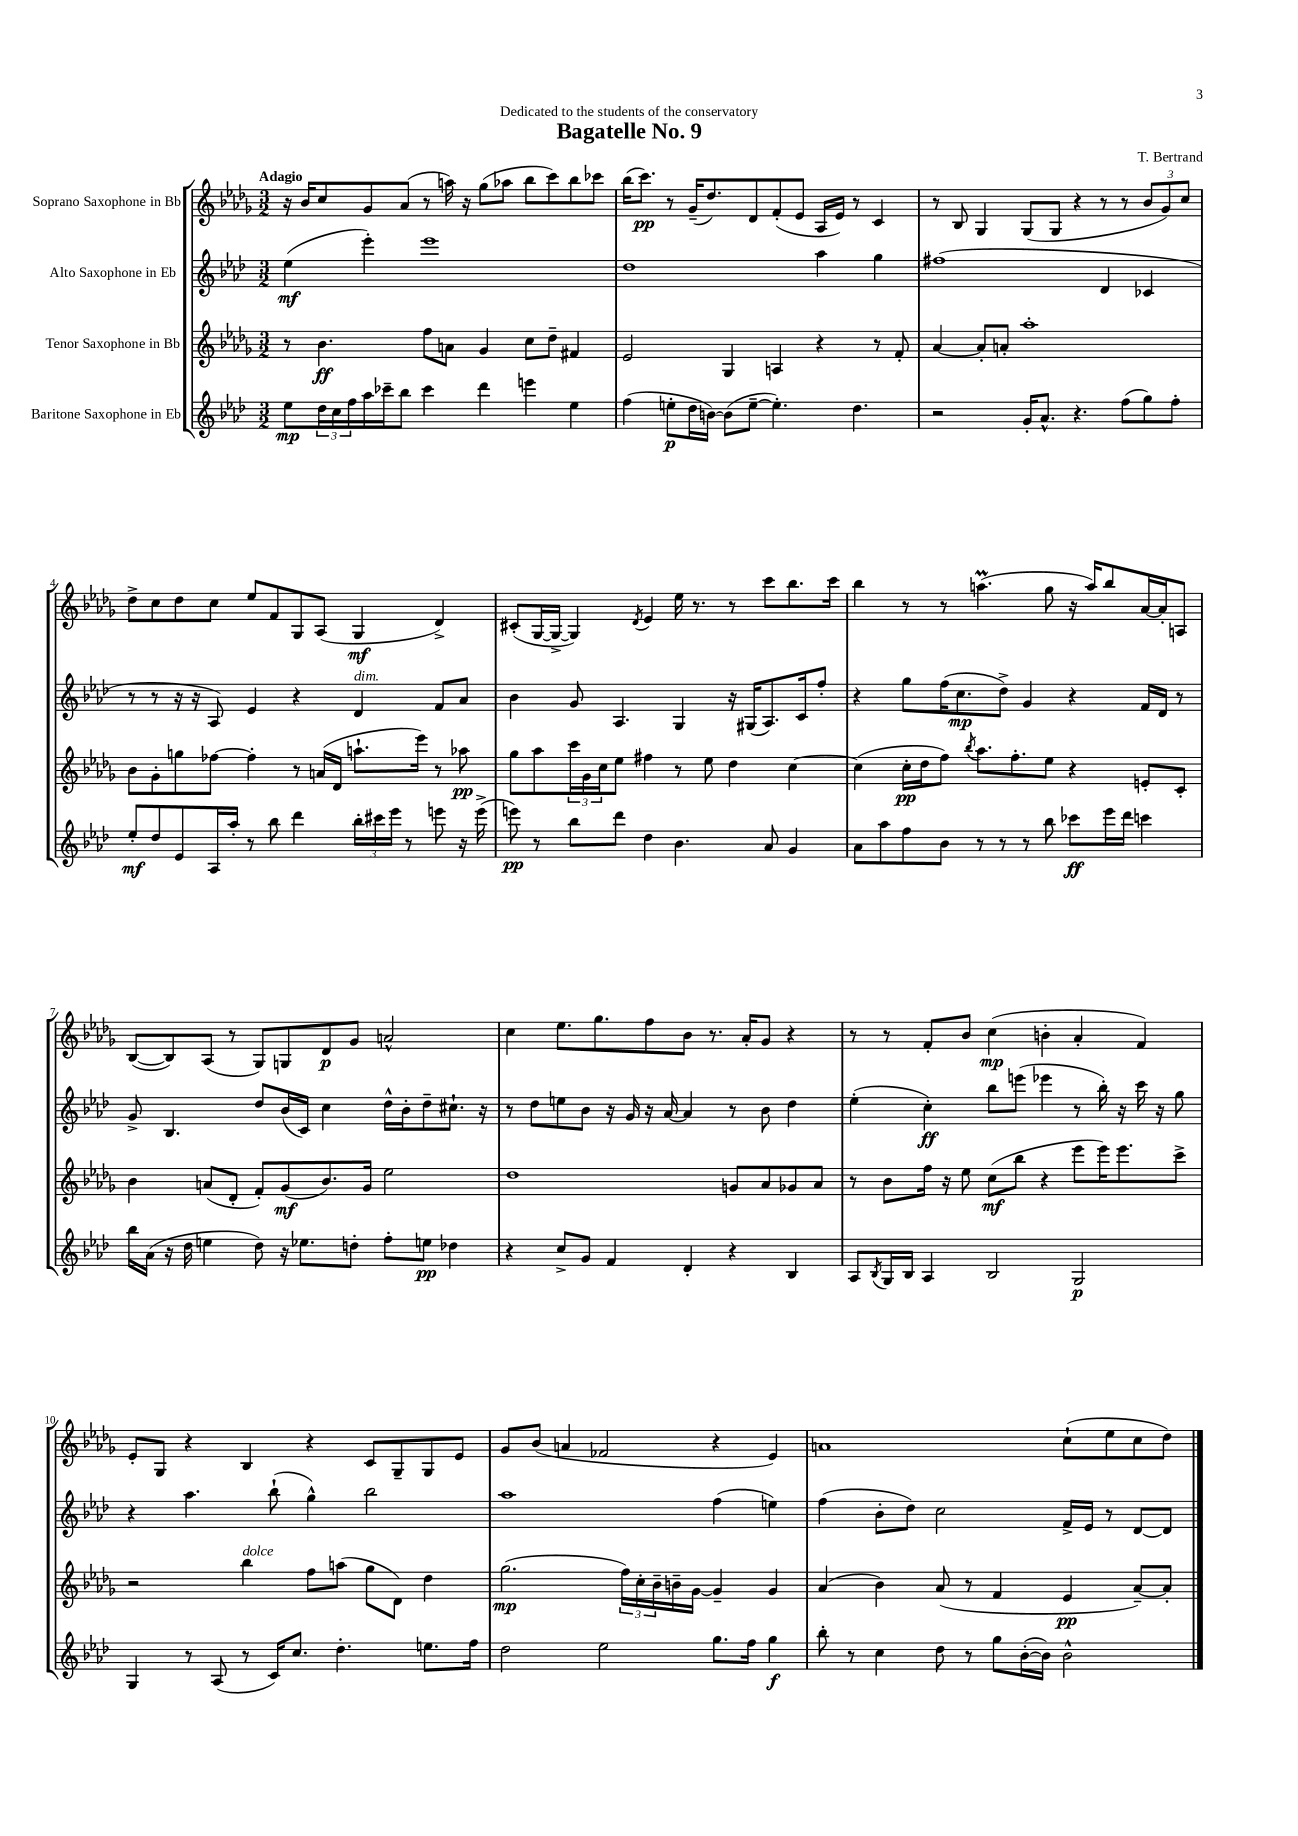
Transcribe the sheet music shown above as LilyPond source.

\header { title = "Bagatelle No. 9" composer = "T. Bertrand" dedication = "Dedicated to the students of the conservatory" }
<<
\new StaffGroup <<
\new Staff = "s0" \with { instrumentName = "Soprano Saxophone in Bb" } {
    \clef treble \key des \major \numericTimeSignature \time 3/2 \tempo "Adagio"
    r16 bes'16 c''8 ges'8 aes'8( r8 a''16) r16 ges''8( aes''8 bes''8 c'''8) bes''8 ces'''8 |
    bes''16( c'''8.\pp) r8 ges'16--( des''8.) des'8 f'8-.( ees'8 aes16 ees'16) r8 c'4 |
    r8 bes8 ges4 ges8( ges8 r4 r8 r8 \tuplet 3/2 { bes'8 ges'8) c''8 } |
    des''8-> c''8 des''8 c''8 ees''8 f'8 ges8 aes8( ges4\mf des'4->) |
    cis'8-.( ges16~ ges16~-> ges4) \acciaccatura { des'8 } ees'4 ees''16 r8. r8 c'''8 bes''8. c'''16 |
    bes''4 r8 r8 a''4.\prall( ges''8 r16 a''16) bes''8 aes'16~ aes'16-. a8 |
    bes8~( bes8) aes8( r8 ges8) g8 des'8\p ges'8 a'2-^ |
    c''4 ees''8. ges''8. f''8 bes'8 r8. aes'16-. ges'8 r4 |
    r8 r8 f'8-. bes'8 c''4\mp( b'4-. aes'4-. f'4) |
    ees'8-. ges8 r4 bes4 r4 c'8 ges8-- ges8 ees'8 |
    ges'8 bes'8( a'4 fes'2 r4 ees'4) |
    a'1 c''8-!( ees''8 c''8 des''8) \bar "|." |
}
\new Staff = "s1" \with { instrumentName = "Alto Saxophone in Eb" } {
    \clef treble \key aes \major \numericTimeSignature \time 3/2
    ees''4\mf( ees'''4-.) ees'''1 |
    des''1 aes''4 g''4 |
    fis''1( des'4 ces'4 |
    r8 r8 r16 r16 aes8) ees'4 r4 des'4^\markup { \italic "dim." } f'8 aes'8 |
    bes'4 g'8 aes4. g4 r16 gis16( aes8.) c'16 f''8-. |
    r4 g''8 f''16( c''8.\mp des''8->) g'4 r4 f'16 des'16 r8 |
    g'8-> bes4. des''8 bes'16( c'16) c''4 des''16-^ bes'16-. des''8-- cis''8.-! r16 |
    r8 des''8 e''8 bes'8 r16 g'16 r16 aes'16~ aes'4 r8 bes'8 des''4 |
    ees''4-.( c''4-.\ff) bes''8 e'''8( ees'''4 r8 bes''16-.) r16 c'''16 r16 g''8 |
    r4 aes''4. bes''8-!( g''4-^) bes''2 |
    aes''1 f''4( e''4) |
    f''4( bes'8-. des''8) c''2 f'16-> ees'16 r8 des'8~ des'8 \bar "|." |
}
\new Staff = "s2" \with { instrumentName = "Tenor Saxophone in Bb" } {
    \clef treble \key des \major \numericTimeSignature \time 3/2
    r8 bes'4.\ff f''8 a'8 ges'4 c''8 des''8-- fis'4 |
    ees'2 ges4 a4 r4 r8 f'8-. |
    aes'4~ aes'8-. a'8-. aes''1-. |
    bes'8 ges'8-. g''8 fes''8~ fes''4-. r8 a'16( des'16 a''8.-! ees'''16) r8 aes''8\pp |
    ges''8 aes''8 \tuplet 3/2 { c'''16 ges'16 c''16 } ees''8 fis''4 r8 ees''8 des''4 c''4~ |
    c''4( c''16-.\pp des''16 f''8) \acciaccatura { bes''8 } aes''8. f''8.-. ees''8 r4 e'8-. c'8-. |
    bes'4 a'8( des'8-. f'8-.) ges'8\mf( bes'8.) ges'16 ees''2 |
    des''1 g'8 aes'8 ges'8 aes'8 |
    r8 bes'8 f''16 r16 ees''8 c''8\mf( bes''8 r4 ees'''8 ees'''16) ees'''8. c'''8-> |
    r2 bes''4^\markup { \italic "dolce" } f''8 a''8( ges''8 des'8) des''4 |
    ges''2.\mp( \tuplet 3/2 { f''16) c''16-. bes'16-- } b'16-- ges'16~ ges'4-- ges'4 |
    aes'4( bes'4) aes'8( r8 f'4 ees'4\pp aes'8~--) aes'8-. \bar "|." |
}
\new Staff = "s3" \with { instrumentName = "Baritone Saxophone in Eb" } {
    \clef treble \key aes \major \numericTimeSignature \time 3/2
    ees''8\mp \tuplet 3/2 { des''16 c''16 f''16 } aes''16 ces'''16-- bes''8 ces'''4 des'''4 e'''4 ees''4 |
    f''4( e''8-.\p des''16 b'16~) b'8( e''8~-- e''4.-.) des''4. |
    r2 g'16-. aes'8.-^ r4. f''8( g''8) f''8-. |
    ees''8-.\mf des''8 ees'8 aes16 aes''16-. r8 bes''8 des'''4 \tuplet 3/2 { bes''16-. cis'''16 ees'''16 } r8 e'''8 r16 e'''16->( |
    e'''8\pp) r8 bes''8 des'''8 des''4 bes'4. aes'8 g'4 |
    aes'8 aes''8 f''8 bes'8 r8 r8 r8 bes''8 ces'''8\ff ees'''16 des'''16 c'''4 |
    bes''16 aes'16( r16 des''16 e''4 des''8) r16 ees''8. d''8-. f''8-. e''8\pp des''4 |
    r4 c''8-> g'8 f'4 des'4-. r4 bes4 |
    aes8 \acciaccatura { bes8 } g16 bes16 aes4 bes2 g2\p |
    g4 r8 aes8( r8 c'16) c''8. des''4.-. e''8. f''16 |
    des''2 ees''2 g''8. f''16 g''4\f |
    bes''8-. r8 c''4 des''8 r8 g''8 bes'16~-.( bes'16) bes'2-^ \bar "|." |
}
>>
>>
